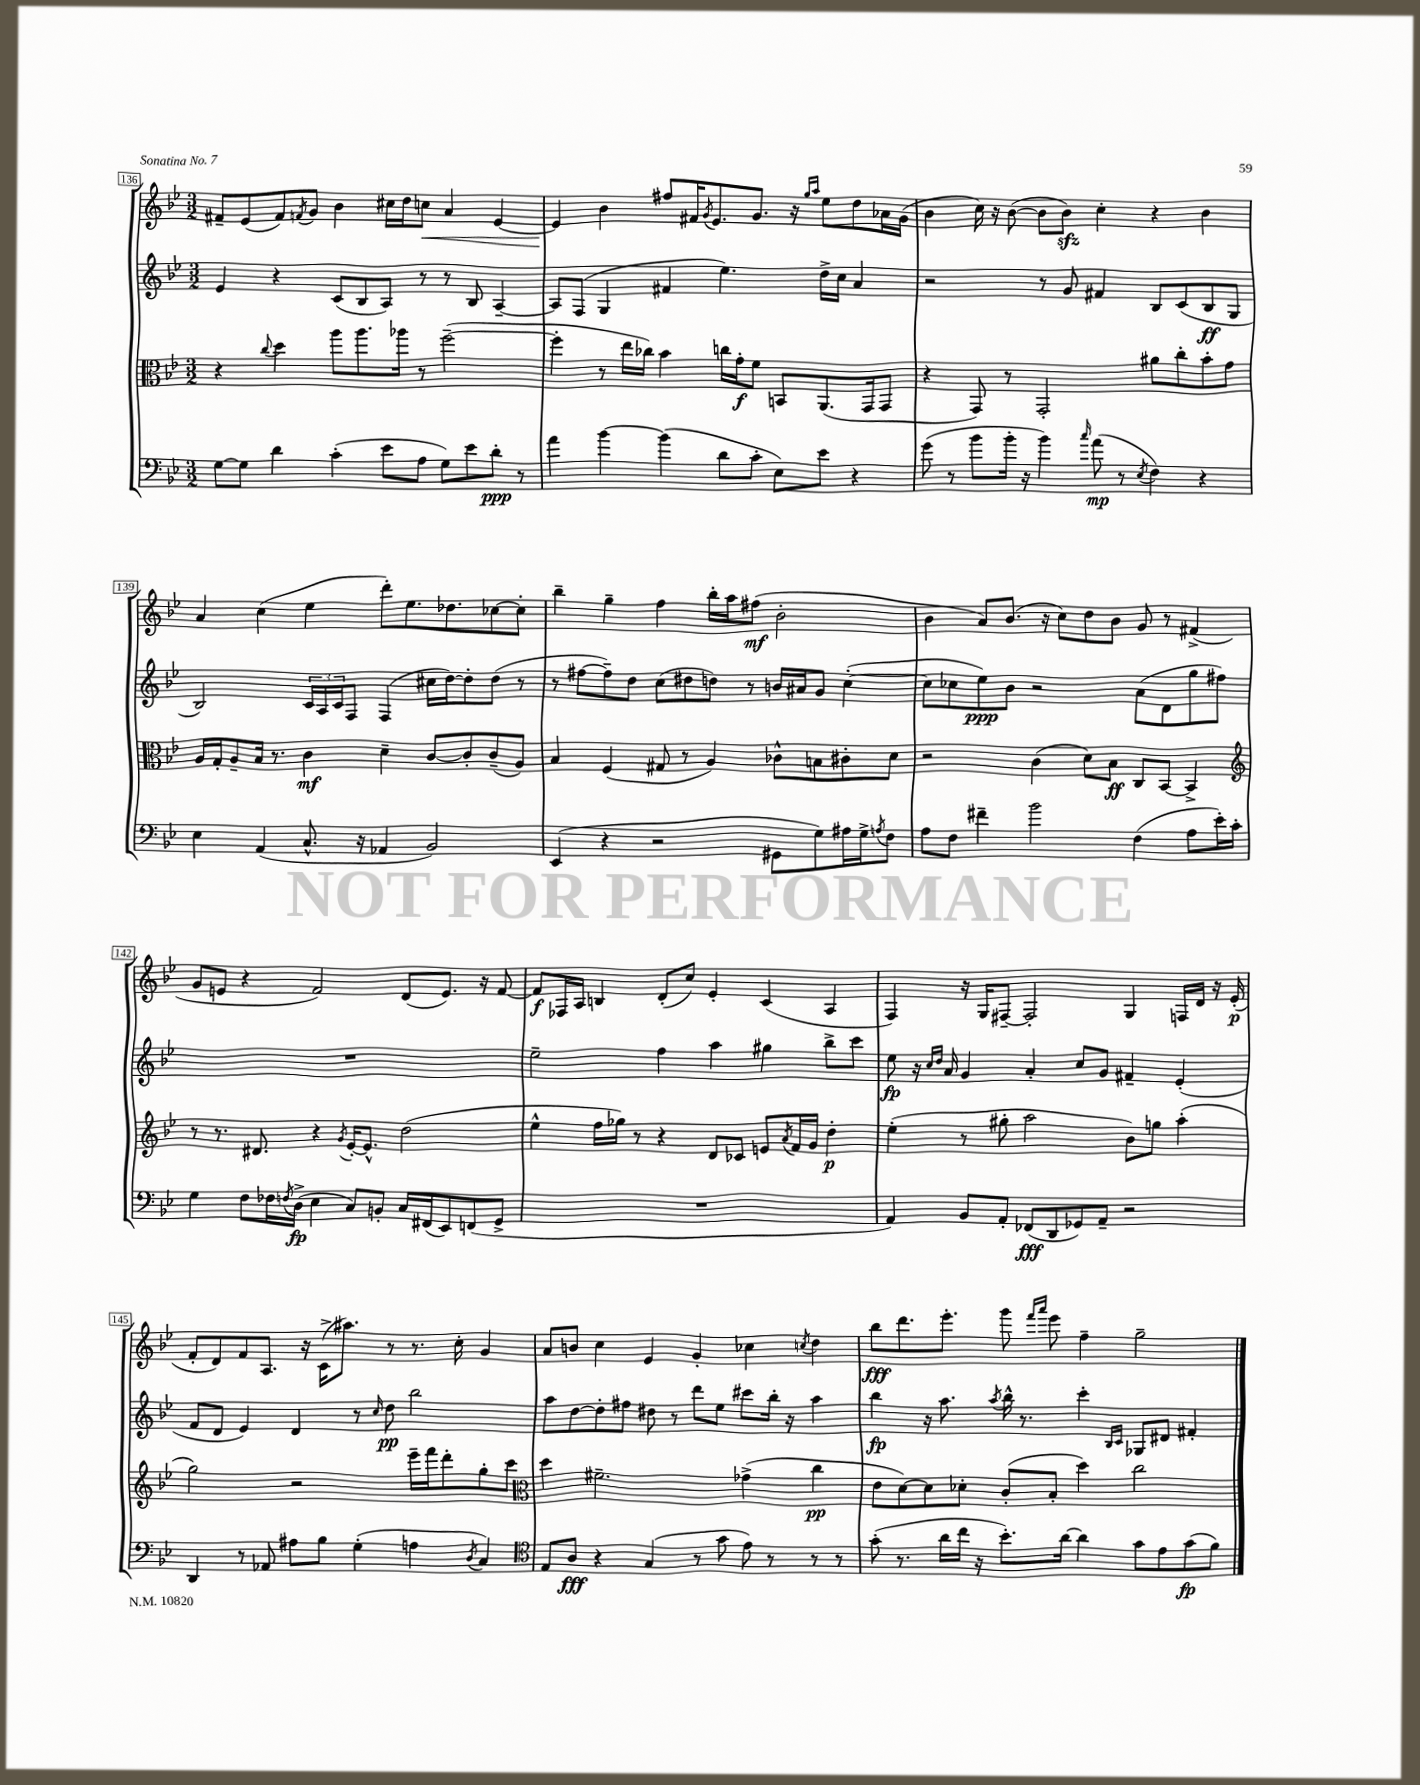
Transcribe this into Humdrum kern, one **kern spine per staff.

**kern	**dynam	**kern	**dynam	**kern	**dynam	**kern	**dynam
*part4	*part4	*part3	*part3	*part2	*part2	*part1	*part1
*staff4	*staff4	*staff3	*staff3	*staff2	*staff2	*staff1	*staff1
*clefF4	*	*clefC3	*	*clefG2	*	*clefG2	*
*k[b-e-]	*	*k[b-e-]	*	*k[b-e-]	*	*k[b-e-]	*
*M3/2	*	*M3/2	*	*M3/2	*	*M3/2	*
=136	=136	=136	=136	=136	=136	=136	=136
[8G\L	.	4r	.	4e-/	.	8f#X~/L	.
8G\J]	.	.	.	.	.	(8e-/	.
.	.	8qqcc/	.	.	.	.	.
4d\	.	4dd\	.	4r	.	8f#/)	.
.	.	.	.	.	.	8qfn/	.
.	.	.	.	.	.	8g/J	.
(4c'\	.	8aa\L	.	(8c/L	.	4b-\	.
.	.	8.aa\	.	8B-/	.	.	.
8e-\L	.	.	.	8A/J)	.	16cc#X\LL	.
.	.	16aa-X\Jk	.	.	.	16dd\J	.
!	!	!	!	!	!	!	!LO:HP:b
8A\J	.	8r	.	8r	.	8ccn\J	<
8G\L)	.	([2ff~\	.	8r	.	4a/	.
8e-\	.	.	.	8B-/	.	.	.
8d'\J	ppp	.	.	[4A~/	.	[4e-/	.
8r	.	.	.	.	.	.	.
=137	=137	=137	=137	=137	=137	=137	=137
4a\	.	4ff'\]	.	8A/L]	.	4e-/]	.
.	.	.	.	(8F/J	.	.	.
[4b-\	.	8r	.	4G/	.	4b-\	[
.	.	16ee-\LL	.	.	.	.	.
.	.	16cc-X\JJ)	.	.	.	.	.
(4b-\]	.	4b-\	.	4f#X/	.	8ff#X/L	.
.	.	.	.	.	.	16f#X/K	.
.	.	.	.	.	.	8qg/	.
.	.	.	.	.	.	8.e-/	.
8d\L	.	16ccn\LL	.	4.ee-\)	.	.	.
.	.	16g'\J	f	.	.	.	.
8c'\J	.	8f\J	.	.	.	8.g/J	.
8E-\L)	.	8BBn/L	.	.	.	.	.
.	.	.	.	.	.	16r	.
.	.	.	.	.	.	16qqgg/LL	.
.	.	.	.	.	.	16qqaa/JJ	.
8e-\J	.	(8.AA/	.	16dd^\LL	.	8ee-\L	.
.	.	.	.	16cc\JJ	.	.	.
4r	.	.	.	4a/	.	8dd\	.
.	.	16GG/k	.	.	.	.	.
.	.	8GG/J	.	.	.	16a-X\L	.
.	.	.	.	.	.	(16g\JJ	.
=138	=138	=138	=138	=138	=138	=138	=138
(8g\	.	4r	.	2r	.	4b-\	.
8r	.	.	.	.	.	.	.
8b-\L	.	8GG/)	.	.	.	16cc\)	.
.	.	.	.	.	.	16r	.
16b-'\Jk	.	8r	.	.	.	([8b-\	.
16r	.	.	.	.	.	.	.
4b-\)	.	2GG'/	.	8r	.	8b-\L]	.
.	.	.	.	8g/	.	8b-zz\J)	.
16qqcc/	.	.	.	.	.	.	.
(8a\	mp	.	.	4f#X/	.	4cc'\	.
8r	.	.	.	.	.	.	.
8qE-/	.	.	.	.	.	.	.
4F\)	.	8a#X\L	.	8B-/L	.	4r	.
.	.	8cc'\	.	(8c/	.	.	.
4r	.	8b-'\	.	8B-/	ff	4b-\	.
.	.	8g\J	.	8G/J	.	.	.
!!LO:LB:g=z
=139	=139	=139	=139	=139	=139	=139	=139
4E-\	.	16A/LL	.	2B-/)	.	4a/	.
.	.	16G'/J	.	.	.	.	.
.	.	8A~/	.	.	.	.	.
(4AA/	.	16B-/Jk	.	.	.	(4cc\	.
.	.	8.r	.	.	.	.	.
8.C^^/	.	4c\	mf	24c/LL	.	4ee-\	.
.	.	.	.	24A/	.	.	.
.	.	.	.	24c/J	.	.	.
.	.	.	.	8F/J	.	.	.
16r	.	.	.	.	.	.	.
4AA-X/	.	4d~\	.	(4F/	.	8ddd'\L)	.
.	.	.	.	.	.	8.ee-\	.
2BB-/)	.	[8c/L	.	16cc#X\LL	.	.	.
.	.	.	.	[16dd\J)	.	8.dd-X\	.
.	.	8c'/]	.	8dd'\]	.	.	.
.	.	(8c~/	.	(8dd\J	.	[8cc-X\	.
.	.	8A/J)	.	8r	.	8cc-'\J]	.
=140	=140	=140	=140	=140	=140	=140	=140
(4EE-/	.	4B-/	.	8r	.	4bb-~\	.
.	.	.	.	[8ff#X\L	.	.	.
4r	.	(4F/	.	8ff#~\])	.	4gg~\	.
.	.	.	.	8dd\J	.	.	.
2r	.	8G#X/	.	(8cc\L	.	4ff\	.
.	.	8r	.	8dd#X\	.	.	.
.	.	4A/)	.	8ddn\J)	.	16bb-'\LL	.
.	.	.	.	.	.	16aa\J	.
.	.	.	.	8r	.	(8ff#X\J	mf
8GG#X\L	.	8c-X^^\L	.	16bn/LL	.	2b-'\	.
.	.	.	.	16a#X/J	.	.	.
8G\)	.	8Bn\	.	8g/J	.	.	.
16A#X\L	.	8c#X'\	.	([4cc'\	.	.	.
16G^\J	.	.	.	.	.	.	.
8qAn/	.	.	.	.	.	.	.
8F\J	.	8d\J	.	.	.	.	.
=141	=141	=141	=141	=141	=141	=141	=141
8A\L	.	2r	.	8cc\L]	.	4b-\	.
8F\J	.	.	.	8cc-X\	.	.	.
4f#X~\	.	.	.	8ee-\)	ppp	8a/L)	.
.	.	.	.	8b-\J	.	(8.b-/J	.
2b-\	.	(4c\	.	2r	.	.	.
.	.	.	.	.	.	16r	.
.	.	.	.	.	.	8cc\L)	.
.	.	8d\L)	.	.	.	8dd\	.
.	.	8B-\J	ff	.	.	8b-\J	.
(4F\	.	8C/L	.	(8a\L	.	8g/	.
.	.	[8BB-/J	.	8d\	.	8r	.
8A\L	.	4BB-^/]	.	8gg\	.	(4f#X^/	.
16e-'\L)	.	.	.	8ff#X\J)	.	.	.
16c'\JJ	.	.	.	.	.	.	.
!!LO:LB:g=z
=142	=142	=142	=142	=142	=142	=142	=142
*	*	*clefG2	*	*	*	*	*
4G\	.	8r	.	1.r	.	8g/L	.
.	.	8.r	.	.	.	8en/J	.
8F\L	.	.	.	.	.	4r	.
.	.	8.d#X/	.	.	.	.	.
16F-X\L	.	.	.	.	.	.	.
8qFn/	.	.	.	.	.	.	.
(16D^\JJ	fp	.	.	.	.	.	.
4E-\	.	4r	.	.	.	2f/)	.
.	.	8qg/	.	.	.	.	.
8C/L)	.	[16e-'/KL	.	.	.	.	.
.	.	8.e-^^/J]	.	.	.	.	.
8BBn'/J	.	.	.	.	.	.	.
16C/LL	.	(2dd\	.	.	.	(8d/L	.
(16FF#X/J	.	.	.	.	.	.	.
8EE-/)	.	.	.	.	.	8.e/J)	.
(8FFn/	.	.	.	.	.	.	.
.	.	.	.	.	.	16r	.
8GG^/J	.	.	.	.	.	[8f/	.
=143	=143	=143	=143	=143	=143	=143	=143
1.r	.	4ee-^^\	.	2ee-~\	.	8f/L]	f
.	.	.	.	.	.	16F-X/L	.
.	.	.	.	.	.	16A/JJ	.
.	.	16ff\LL	.	.	.	4Bn/	.
.	.	16gg-X\JJ)	.	.	.	.	.
.	.	8r	.	.	.	.	.
.	.	4r	.	4ff\	.	(8d'/L	.
.	.	.	.	.	.	8cc/J)	.
.	.	8d/L	.	4aa\	.	4e-'/	.
.	.	8c-X/J	.	.	.	.	.
.	.	8en/L	.	4gg#X\	.	(4c/	.
.	.	8qa/	.	.	.	.	.
.	.	16f/L	.	.	.	.	.
.	.	16g/JJ	.	.	.	.	.
.	.	4dd'\	p	8bb-^\L	.	4A/	.
.	.	.	.	8ccc\J	.	.	.
=144	=144	=144	=144	=144	=144	=144	=144
4AA/)	.	(4ee-'\	.	8ee-\	fp	4F/)	.
.	.	.	.	16r	.	.	.
.	.	.	.	16qqcc/LL	.	.	.
.	.	.	.	16qqdd/JJ	.	.	.
.	.	.	.	16a/	.	.	.
8BB-/L	.	8r	.	4g/	.	16r	.
.	.	.	.	.	.	16G/KL	.
8AA'/J	.	8gg#X'\	.	.	.	[8F#X~/J	.
(8FF-X/L	fff	2aa\	.	4a'/	.	2F#'/]	.
8DD/	.	.	.	.	.	.	.
8GG-X/)	.	.	.	8cc/L	.	.	.
8AA~/J	.	.	.	8g/J	.	.	.
2r	.	8b-\L)	.	4f#X~/	.	4G/	.
.	.	8ggn\J	.	.	.	.	.
.	.	(4aa'\	.	(4e-'/	.	16Fn/LL	.
.	.	.	.	.	.	16d/JJ	.
.	.	.	.	.	.	16r	.
.	.	.	.	.	.	(16e-'/	p
!!LO:LB:g=z
=145	=145	=145	=145	=145	=145	=145	=145
4DD/	.	2gg\)	.	8f/L	.	8f'/L	.
.	.	.	.	8d/J	.	8d/)	.
8r	.	.	.	4e-/)	.	8f/	.
8AA-X/	.	.	.	.	.	8.A/J	.
8A#X\L	.	2r	.	4d/	.	.	.
.	.	.	.	.	.	16r	.
8B-\J	.	.	.	.	.	(16c^\KL	.
.	.	.	.	.	.	8.aa#X\J)	.
(4G'\	.	.	.	8r	.	.	.
.	.	.	.	16qqcc/	.	.	.
.	.	.	.	8dd\	pp	8r	.
4An\	.	16eee-~\LL	.	2bb-\	.	8.r	.
.	.	16fff\J	.	.	.	.	.
.	.	8ddd'\	.	.	.	.	.
.	.	.	.	.	.	16cc'\	.
8qD/	.	.	.	.	.	.	.
4C/)	.	8gg'\	.	.	.	4g/	.
.	.	8ccc\J	.	.	.	.	.
=146	=146	=146	=146	=146	=146	=146	=146
*clefC4	*	*clefC3	*	*	*	*	*
8E-/L	.	4dd\	.	8aa\L	.	8a/L	.
8A/J	fff	.	.	[8dd\	.	8bn/J	.
4r	.	2.f#X~\	.	8dd'\]	.	4cc\	.
.	.	.	.	8ff#X\J	.	.	.
(4G/	.	.	.	8dd#X\	.	4e-/	.
.	.	.	.	8r	.	.	.
8r	.	.	.	8ddd\L	.	4g'/	.
8g\	.	.	.	8ee-\J	.	.	.
8e-\)	.	(4g-X^\	.	8ccc#X\L	.	4cc-X\	.
8r	.	.	.	16bb-'\Jk	.	.	.
.	.	.	.	16r	.	.	.
.	.	.	.	.	.	8qccn/	.
8r	.	4cc\	pp	4aa\	.	4dd\	.
8r	.	.	.	.	.	.	.
=147	=147	=147	=147	=147	=147	=147	=147
(8g'\	.	8e-\L	.	4bb-\	fp	8bb-\L	fff
8.r	.	[8d\)	.	.	.	8.ddd\	.
.	.	8d\]	.	16r	.	.	.
16a\LL	.	.	.	8.aa\	.	8.eee-'\J	.
16cc\JJ	.	8d-X'\J	.	.	.	.	.
16r	.	.	.	.	.	.	.
.	.	.	.	8qaa/	.	.	.
8.b-'\L)	.	(8c'/L	.	16bb-^^\	.	8ggg\	.
.	.	.	.	8.r	.	.	.
.	.	.	.	.	.	16qqfff/LL	.
.	.	.	.	.	.	16qqaaa/JJ	.
.	.	8B-'/J	.	.	.	8eee-\	.
[16a\Jk	.	.	.	.	.	.	.
4a\]	.	4dd\)	.	4ccc'\	.	4ff~\	.
.	.	.	.	16qqB-/LL	.	.	.
.	.	.	.	16qqc/JJ	.	.	.
8g\L	.	2cc\	.	8G-X/L	.	2gg~\	.
8e-\	.	.	.	8d#X/J	.	.	.
(8g\	fp	.	.	4f#X'/	.	.	.
8f\J)	.	.	.	.	.	.	.
==	==	==	==	==	==	==	==
*-	*-	*-	*-	*-	*-	*-	*-
